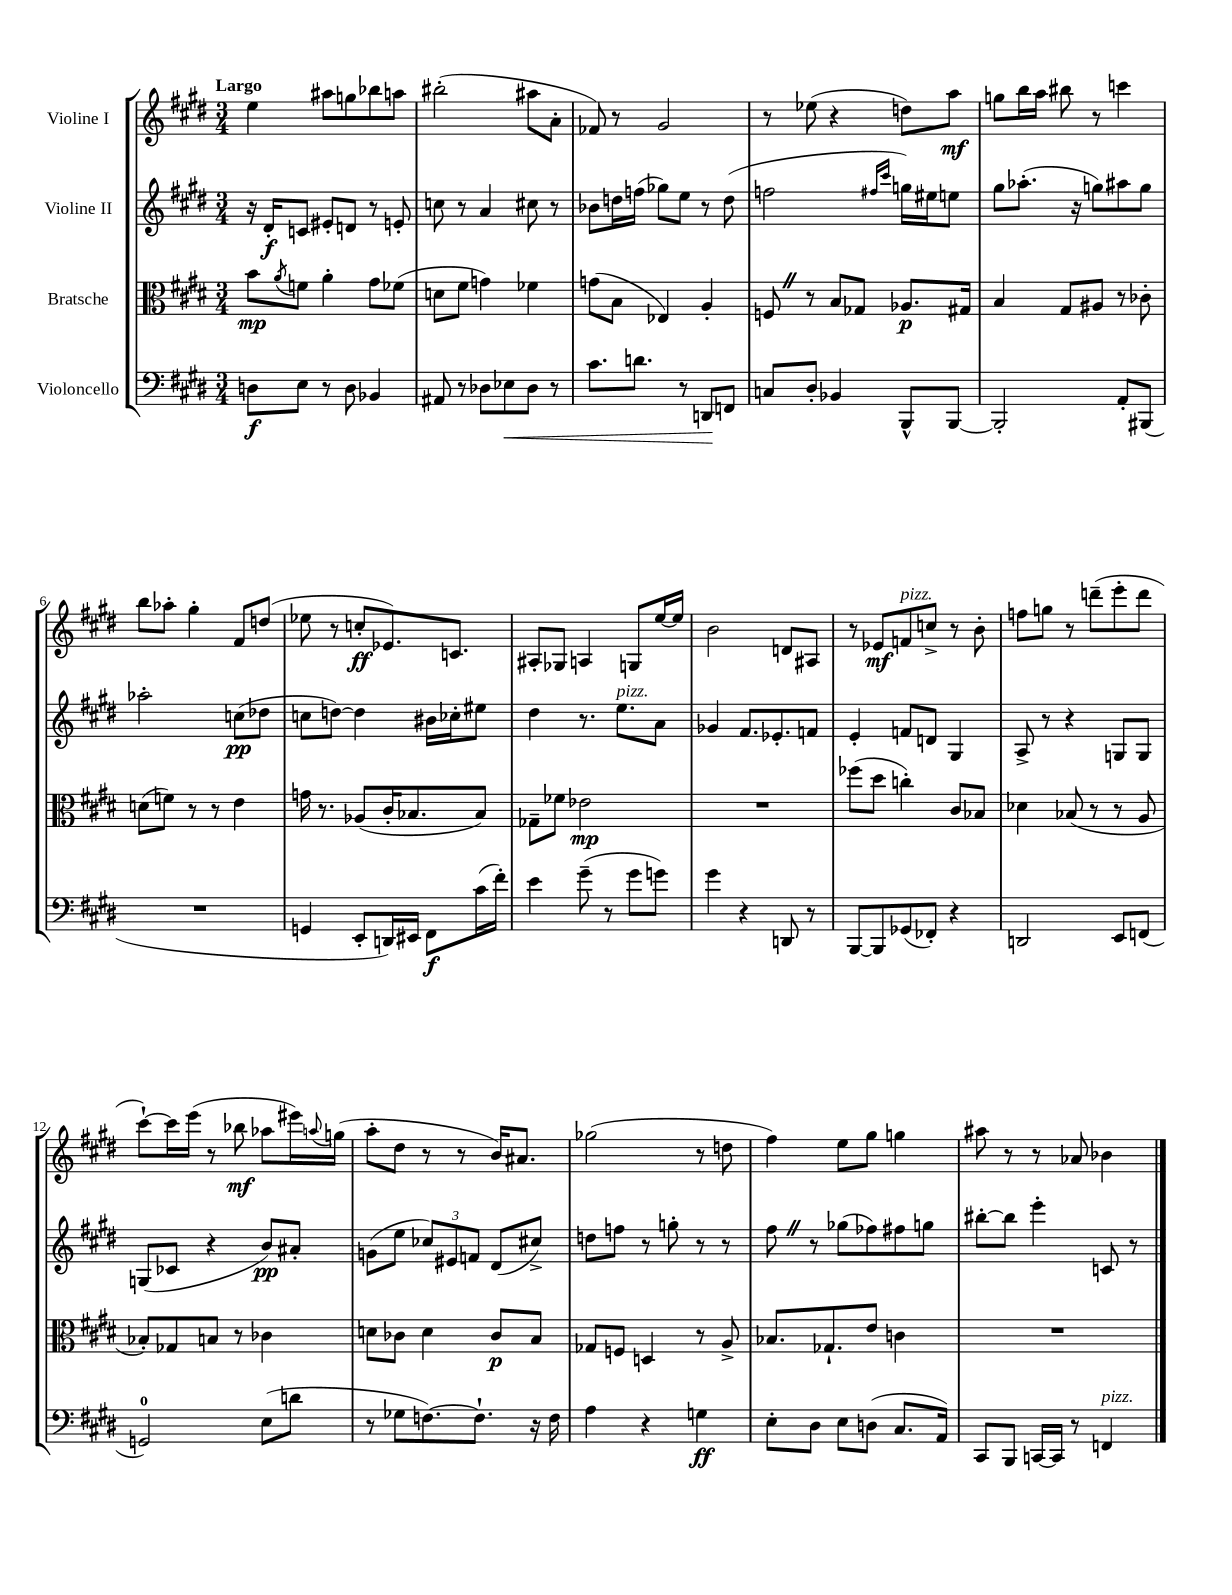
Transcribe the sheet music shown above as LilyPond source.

<<
\new StaffGroup <<
\new Staff = "s0" \with { instrumentName = "Violine I" } {
    \clef treble \key e \major \numericTimeSignature \time 3/4 \tempo "Largo"
    e''4 ais''8 g''8 bes''8 a''8 |
    bis''2-.( ais''8 a'8-. |
    fes'8) r8 gis'2 |
    r8 ees''8( r4 d''8) a''8\mf |
    g''8 b''16 a''16 bis''8 r8 c'''4 |
    b''8 aes''8-. gis''4-. fis'8 d''8( |
    ees''8 r8 c''8-.\ff ees'8.) c'8. |
    ais8-. ges8 a4 g8 e''16~ e''16 |
    b'2 d'8 ais8 |
    r8 ees'8\mf f'8^\markup { \italic "pizz." } c''8-> r8 b'8-. |
    f''8 g''8 r8 d'''8--( e'''8-. d'''8 |
    cis'''8~-!) cis'''16 e'''16( r8 bes''8\mf aes''8 eis'''16) \appoggiatura { a''8 } g''16( |
    a''8-. dis''8 r8 r8 b'16) ais'8. |
    ges''2( r8 d''8 |
    fis''4) e''8 gis''8 g''4 |
    ais''8 r8 r8 aes'8 bes'4 \bar "|." |
}
\new Staff = "s1" \with { instrumentName = "Violine II" } {
    \clef treble \key e \major \numericTimeSignature \time 3/4
    r16 dis'16-.\f c'8 eis'8-. d'8 r8 e'8-. |
    c''8 r8 a'4 cis''8 r8 |
    bes'8 d''16 f''16( ges''8) e''8 r8 d''8( |
    f''2 \grace { fis''16 cis'''16 } g''16) eis''16 e''8 |
    gis''8 aes''8.-.( r16 g''8) ais''8 g''8 |
    aes''2-. c''8\pp( des''8 |
    c''8 d''8~) d''4 bis'16 ces''16-. eis''8 |
    dis''4 r8. e''8.^\markup { \italic "pizz." } a'8 |
    ges'4 fis'8. ees'8.-. f'8 |
    e'4-. f'8 d'8 gis4 |
    a8-> r8 r4 g8 g8 |
    g8( ces'8 r4 b'8\pp) ais'8-. |
    g'8( e''8 \tuplet 3/2 { ces''8) eis'8 f'8 } dis'8( cis''8->) |
    d''8 f''8 r8 g''8-. r8 r8 |
    fis''8 \once \override BreathingSign.text = \markup { \musicglyph "scripts.caesura.straight" } \breathe r8 ges''8( fes''8) fis''8 g''8 |
    bis''8~-. bis''8 e'''4-. c'8 r8 \bar "|." |
}
\new Staff = "s2" \with { instrumentName = "Bratsche" } {
    \clef alto \key e \major \numericTimeSignature \time 3/4
    b'8\mp \acciaccatura { a'8 } f'8 a'4-. gis'8 fes'8( |
    d'8 fis'8 g'4) fes'4 |
    g'8( b8 ees4) a4-. |
    f8 \once \override BreathingSign.text = \markup { \musicglyph "scripts.caesura.straight" } \breathe r8 b8 ges8 aes8.\p gis16 |
    b4 gis8 ais8 r8 ces'8-. |
    d'8( f'8) r8 r8 e'4 |
    g'16 r8. aes8( cis'16-. bes8. bes8) |
    ges8-- fes'8 ees'2\mp |
    R2. |
    fes''8( dis''8 c''4-.) cis'8 bes8 |
    des'4 bes8( r8 r8 a8 |
    bes8-.) ges8 b8 r8 ces'4 |
    d'8 ces'8 d'4 ces'8\p b8 |
    ges8 f8 d4 r8 a8-> |
    bes8. ges8.-! e'8 c'4 |
    R2. \bar "|." |
}
\new Staff = "s3" \with { instrumentName = "Violoncello" } {
    \clef bass \key e \major \numericTimeSignature \time 3/4
    d8\f e8 r8 d8 bes,4 |
    ais,8 r8 des8 ees8\< des8 r8 |
    cis'8. d'8. r8 d,8\! f,8 |
    c8 dis8-. bes,4 b,,8-^ b,,8~ |
    b,,2-. a,8-. bis,,8( |
    R2. |
    g,4 e,8-. d,16) eis,16 fis,8\f cis'16( fis'16-.) |
    e'4 gis'8--( r8 gis'8 g'8) |
    gis'4 r4 d,8 r8 |
    b,,8~ b,,8 ges,8( fes,8-.) r4 |
    d,2 e,8 f,8( |
    g,2-0) e8( d'8 |
    r8 ges8 f8.~) f8.-! r16 f16 |
    a4 r4 g4\ff |
    e8-. dis8 e8 d8( cis8. a,16) |
    cis,8 b,,8 c,16~ c,16 r8 f,4^\markup { \italic "pizz." } \bar "|." |
}
>>
>>
